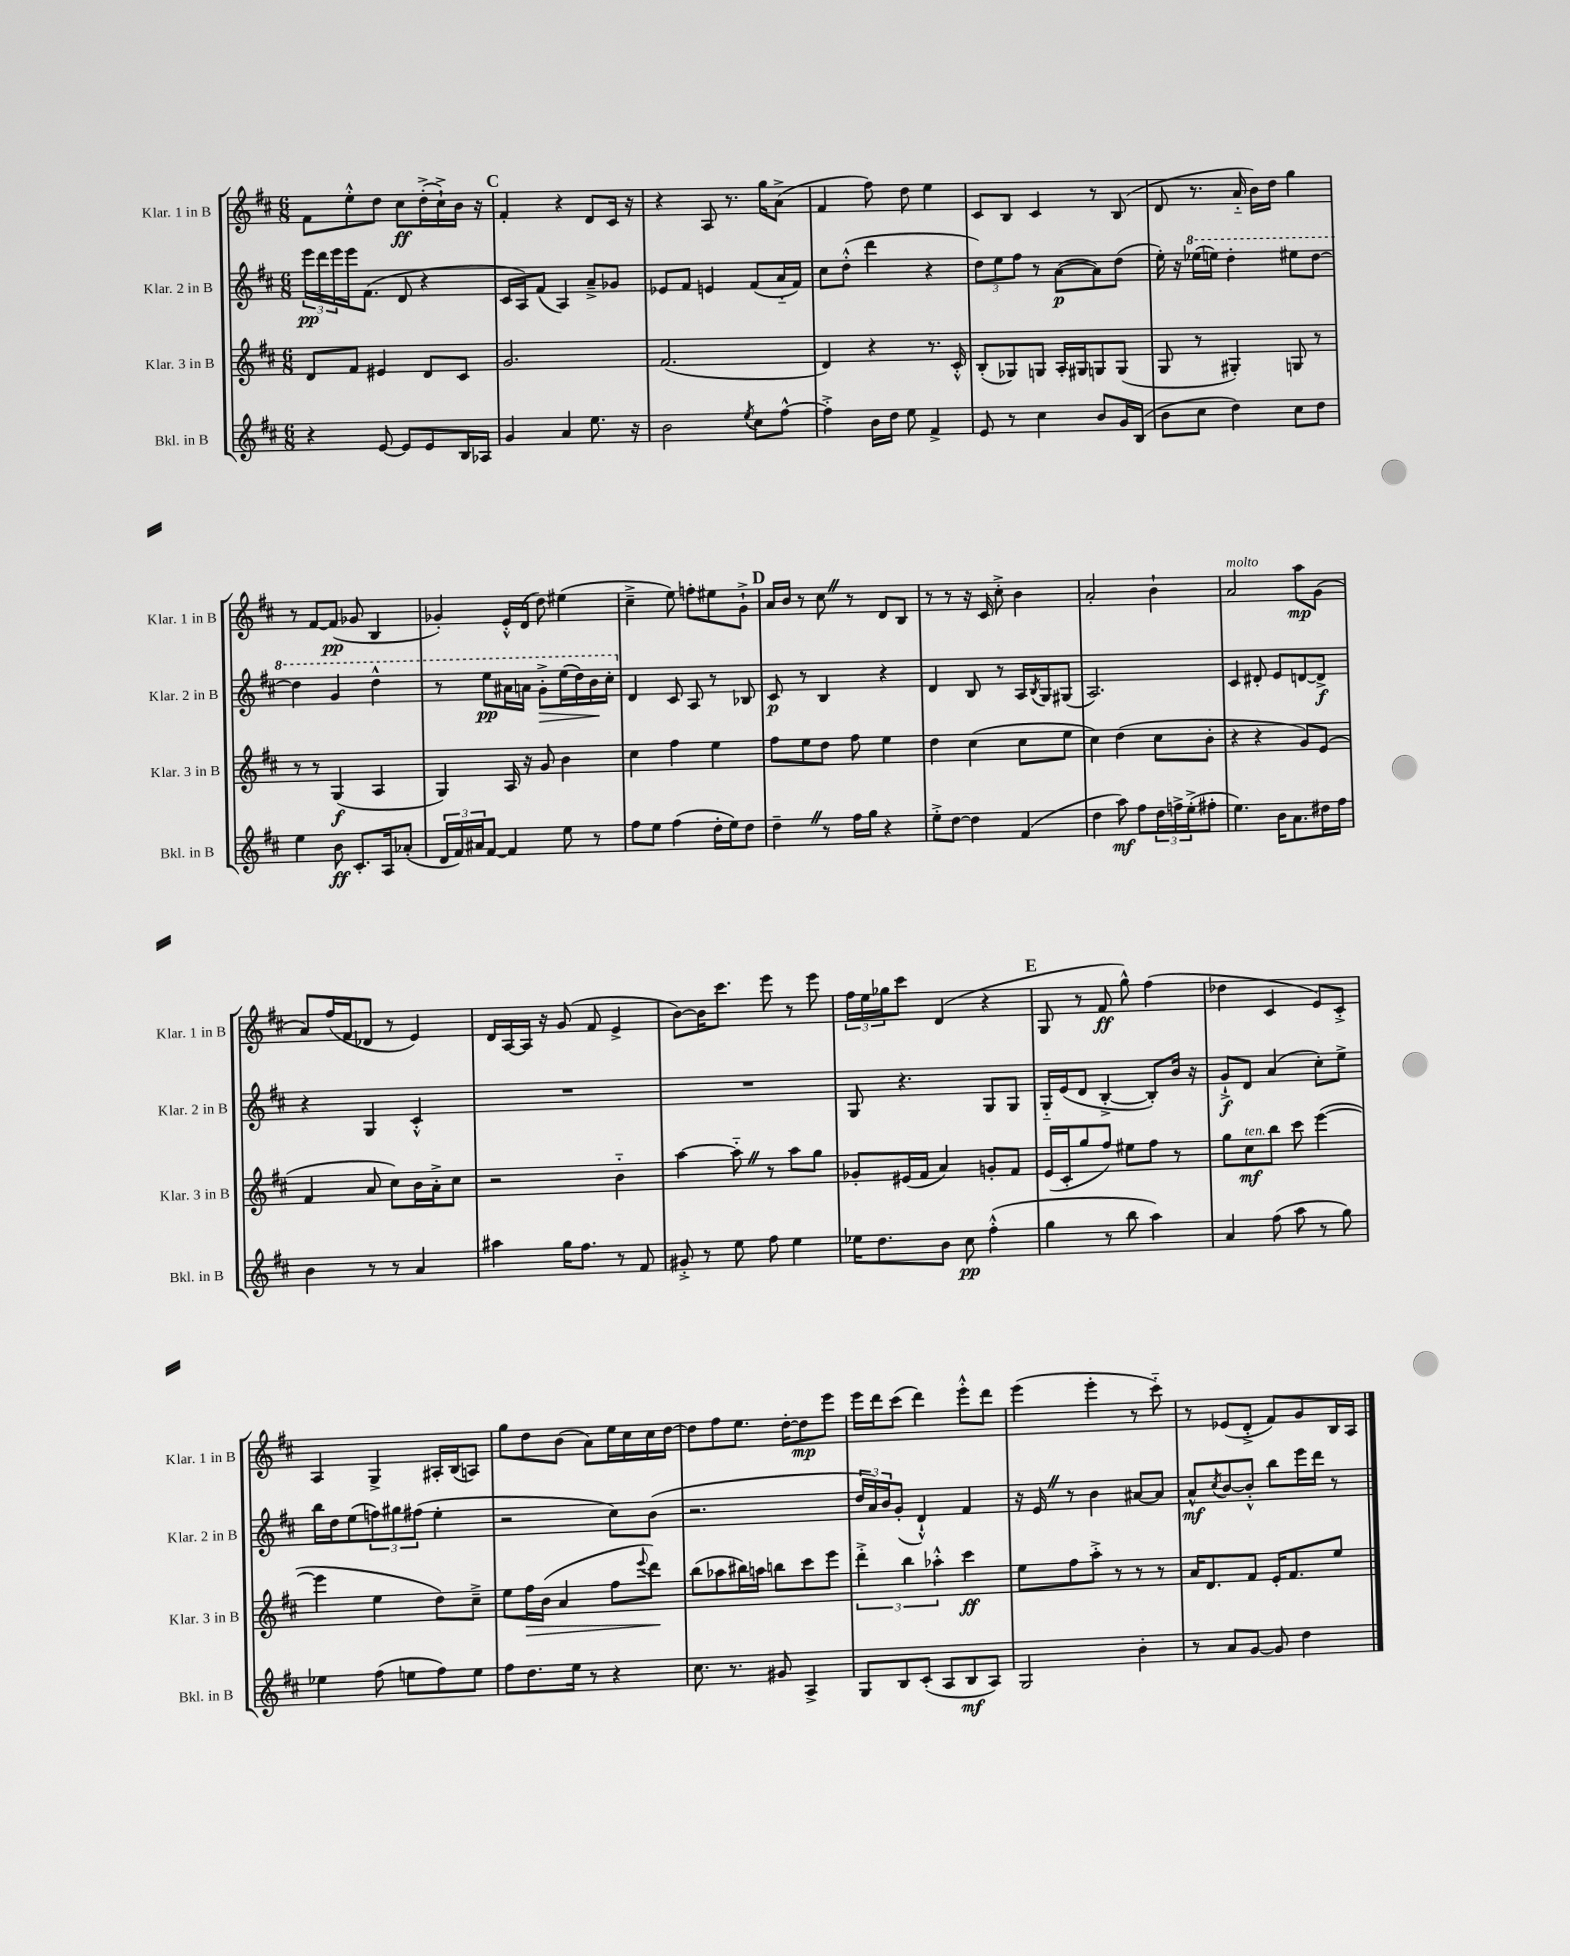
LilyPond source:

<<
\new StaffGroup <<
\new Staff = "s0" \with { instrumentName = "Klar. 1 in B" shortInstrumentName = "Klar. 1 in B" } {
    \clef treble \key d \major \numericTimeSignature \time 6/8
    fis'8 e''8-.-^ d''8 cis''8\ff d''16-.->( cis''16-!->) b'16 r16 |
    \mark \markup { \bold "C" } fis'4-. r4 d'8 cis'16 r16 |
    r4 a8 r8. g''16 a'8->( |
    fis'4 fis''8) d''8 e''4 |
    cis'8 b8 cis'4 r8 b8( |
    d'8 r8. a'16-_ b'16) d''16 g''4 |
    r8 fis'8~ fis'8\pp( ges'8 b4 |
    ges'4-.) e'16-.-^ d'16( d''8) eis''4( |
    cis''4---> e''8) f''8-. eis''8 g'8-!-> |
    \mark \markup { \bold "D" } a'16 b'16 r8 cis''8 \once \override BreathingSign.text = \markup { \musicglyph "scripts.caesura.straight" } \breathe r8 d'8 b8 |
    r8 r8 r16 cis'16 cis''8-.-> b'4 |
    a'2-. b'4-! |
    a'2^\markup { \italic "molto" } a''8\mp g'8( |
    a'8) fis''16( fis'16 des'8 r8 e'4) |
    d'16 a16~ a16 r16 g'8( fis'8 e'4-> |
    b'8~) b'16 cis'''8. e'''8 r8 e'''8 |
    \tuplet 3/2 { fis''16 e''16 ges''16 } cis'''8 d'4( r4 |
    \mark \markup { \bold "E" } g8 r8 fis'8\ff g''8-^) fis''4( |
    des''4 cis'4 e'8) cis'8-.-> |
    a4 g4-> ais16-. b16( a8) |
    g''8 d''8 b'8( a'8) e''16 cis''16 cis''16 d''16~ |
    d''8 fis''8 e''8. d''16~-. d''8\mp e'''8 |
    e'''16 d'''16 cis'''8( d'''4) e'''8-.-^ d'''8 |
    e'''4( e'''4-. r8 cis'''8-_) |
    r8 ees'8( d'8-.-> fis'8) g'8 b16 a16 \bar "|." |
}
\new Staff = "s1" \with { instrumentName = "Klar. 2 in B" shortInstrumentName = "Klar. 2 in B" } {
    \clef treble \key d \major \numericTimeSignature \time 6/8
    \tuplet 3/2 { e'''16\pp d'''16 e'''16 } e'''16 fis'8.( d'8 r4 |
    \mark \markup { \bold "C" } cis'16 a16) fis'8( a4) a'8---> ges'8 |
    ees'8 fis'8 e'4 fis'8( a'16-_ fis'16) |
    cis''8 d''8-.-^( d'''4 r4 |
    \tuplet 3/2 { d''8) e''8 fis''8 } r8 a'8~\p( a'8) d''8( |
    e''16-.) r16 \ottava #1 ees'''16( e'''16) d'''4-. eis'''8 d'''8~ |
    d'''4 g''4 d'''4-^ |
    r8 e'''8\pp ais''16 a''16 g''8-.->\> e'''16( d'''16) b''16\! cis'''16-. \ottava #0 |
    d'4 cis'8 a8 r8 bes8 |
    \mark \markup { \bold "D" } cis'8\p r8 b4 r4 |
    d'4 b8 r8 a16 \acciaccatura { b8 } g16 gis8( |
    a2.) |
    cis'4 dis'8-. e'8 d'8~ d'8->\f |
    r4 g4 cis'4-.-^ |
    R2. |
    R2. |
    g8 r4. g8 g8 |
    \mark \markup { \bold "E" } g16-_ e'16( d'8 b4~-.-> b8-.) b'16 r16 |
    g'8-!->\f d'8 a'4( cis''8-.) e''8-> |
    b''16 d''16 e''8( \tuplet 3/2 { f''8) gis''8 fis''8( } e''4-. |
    r2 cis''8) b'8( |
    r2. |
    \tuplet 3/2 { d''16 a'16) b'16 } g'8-.( d'4-!-^) fis'4 |
    r16 e'16 \once \override BreathingSign.text = \markup { \musicglyph "scripts.caesura.straight" } \breathe r8 b'4 ais'8~ ais'8 |
    a'8-^\mf \acciaccatura { cis''8 } b'8~ b'8-.-^ b''8 e'''16 d'''16 r8 \bar "|." |
}
\new Staff = "s2" \with { instrumentName = "Klar. 3 in B" shortInstrumentName = "Klar. 3 in B" } {
    \clef treble \key d \major \numericTimeSignature \time 6/8
    d'8 fis'8 eis'4 d'8 cis'8 |
    \mark \markup { \bold "C" } g'2. |
    fis'2.( |
    d'4) r4 r8. cis'16-.-^ |
    b8-.( ges8) g8 a16-. gis16 g8 g8( |
    g8 r8 gis4-.) g8 r8 |
    r8 r8 g4\f( a4 |
    g4) a16 r16 g'8 b'4 |
    cis''4 fis''4 e''4 |
    \mark \markup { \bold "D" } fis''8 e''8 d''8 fis''8 e''4 |
    d''4 cis''4( cis''8 e''8 |
    cis''4) d''4( cis''8 b'8-. |
    r4 r4 g'8) e'8( |
    fis'4 a'8 cis''8) b'16 a'16-.-> cis''8 |
    r2 b'4-_ |
    a''4~ a''8-_ \once \override BreathingSign.text = \markup { \musicglyph "scripts.caesura.straight" } \breathe r8 a''8 g''8 |
    ges'8-. eis'16( fis'16 a'4) g'8-. fis'8 |
    \mark \markup { \bold "E" } e'16( cis'16-. g''8 fis''8) eis''8 fis''8 r8 |
    g''8 cis''8\mf^\markup { \italic "ten." } b''8 cis'''8 e'''4~( |
    e'''4 e''4 d''8) cis''8---> |
    e''8 fis''16\> b'16( a'4 fis''8 \appoggiatura { e'''8 } d'''8\!) |
    b''8( aes''8 bis''16) a''16 b''8 cis'''8 e'''8 |
    \tuplet 3/2 { d'''4-.-> b''4 aes''4-.-^ } cis'''4\ff |
    e''8 fis''8 a''8-.-> r8 r8 r8 |
    a'16 d'8. fis'8 e'16-. fis'8. e''8 \bar "|." |
}
\new Staff = "s3" \with { instrumentName = "Bkl. in B" shortInstrumentName = "Bkl. in B" } {
    \clef treble \key d \major \numericTimeSignature \time 6/8
    r4 e'8~ e'8 e'8 b16 aes16 |
    \mark \markup { \bold "C" } g'4 a'4 e''8. r16 |
    b'2 \acciaccatura { e''8 } cis''8 fis''8~-^ |
    fis''4-.-> b'16 d''16 e''8 fis'4-> |
    e'8 r8 cis''4 b'8 g'16 b16( |
    b'8 cis''8 d''4) cis''8 d''8 |
    e''4 b'8\ff cis'8.-. a16 aes'8-.( |
    \tuplet 3/2 { d'16 fis'16) ais'16 } fis'8~ fis'4 e''8 r8 |
    fis''8 e''8 fis''4( d''16-. e''16) d''8 |
    \mark \markup { \bold "D" } d''4-- \once \override BreathingSign.text = \markup { \musicglyph "scripts.caesura.straight" } \breathe r8 fis''16 g''16 r4 |
    e''8-.-> d''8~ d''4 fis'4( |
    d''4 a''8\mf) fis''8 \tuplet 3/2 { d''16 f''16-> e''16-.->( } fis''8-. |
    e''4.) b'16 a'8. dis''16 fis''16 |
    b'4 r8 r8 a'4 |
    ais''4 g''16 fis''8. r8 fis'8 |
    gis'8-.-> r8 e''8 fis''8 e''4 |
    ees''16 d''8. b'8 cis''8\pp fis''4-.-^( |
    \mark \markup { \bold "E" } g''4 r8 b''8 a''4) |
    a'4 fis''8( a''8 r8 g''8) |
    ees''4 fis''8( e''8 fis''8) e''8 |
    fis''8 d''8. e''16 r8 r4 |
    cis''8. r8. gis'8 a4-> |
    g8 b8 cis'8-.( a8 b8\mf a8) |
    g2 b'4-. |
    r8 a'8 g'8~ g'8 d''4 \bar "|." |
}
>>
>>
\layout { \context { \Score \remove "Bar_number_engraver" } }
